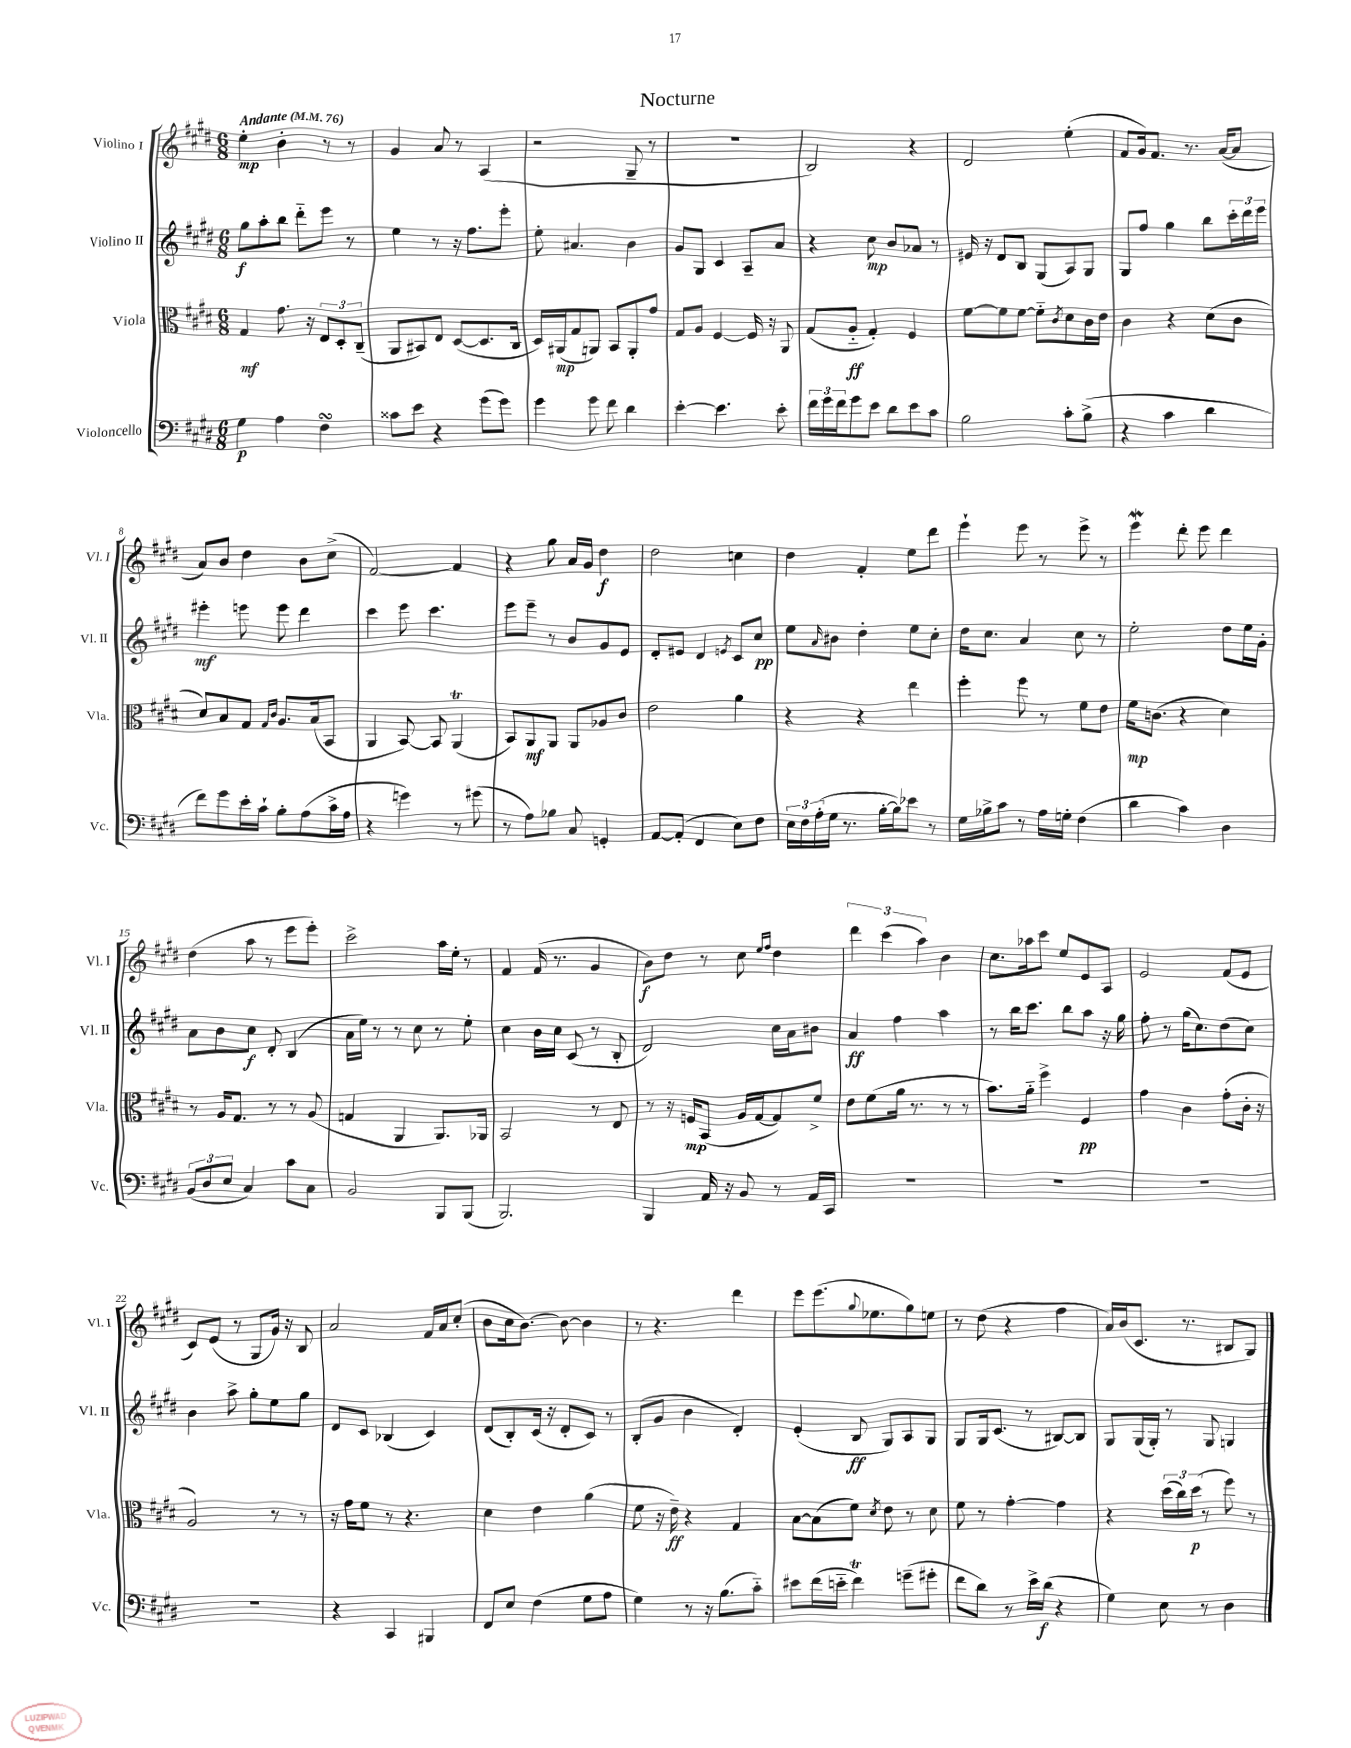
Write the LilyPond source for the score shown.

\header { title = "Nocturne" }
<<
\new StaffGroup <<
\new Staff = "s0" \with { instrumentName = "Violino I" shortInstrumentName = "Vl. I" } {
    \clef treble \key e \major \numericTimeSignature \time 6/8 \tempo "Andante" 4 = 76
    e''4-.\mp b'4-. r8 r8 |
    gis'4 a'8 r8 a4( |
    r2 gis8-- r8 |
    R2. |
    b2) r4 |
    dis'2 e''4-.( |
    fis'8 gis'16) fis'8. r8. a'16~( a'8 |
    a'8) b'8 dis''4 b'8 cis''8->( |
    fis'2~) fis'4 |
    r4 gis''8 a'16 gis'16 dis''4\f |
    dis''2 c''4 |
    dis''4 fis'4-. e''8 dis'''8 |
    e'''4-! e'''8 r8 e'''8-> r8 |
    e'''4\mordent dis'''8-. e'''8 dis'''4 |
    dis''4( a''8 r8 e'''8 e'''8-.) |
    cis'''2-> a''16 e''16-. r8 |
    fis'4 fis'16( r8. gis'4 |
    b'8\f) dis''8 r8 cis''8 \grace { e''16 fis''16 } dis''4 |
    \tuplet 3/2 { dis'''4 cis'''4( a''4) } b'4 |
    cis''8. aes''16 cis'''8 e''8 e'8 a8 |
    e'2 fis'8( e'8 |
    cis'8) e'8( r8 gis8 gis'16) r16 b8 |
    a'2 fis'16 a'16 cis''8-.( |
    b'8 cis''16 b'8.~) b'8~ b'4 |
    r8 r4. dis'''4 |
    e'''8 e'''8.( \appoggiatura { gis''8 } ees''8. gis''8) e''8 |
    r8 dis''8( r4 fis''4 |
    a'16) b'16( cis'8. r8. bis8 gis8) \bar "|." |
}
\new Staff = "s1" \with { instrumentName = "Violino II" shortInstrumentName = "Vl. II" } {
    \clef treble \key e \major \numericTimeSignature \time 6/8
    gis''8\f a''8-. b''8 dis'''8-_ e'''8 r8 |
    e''4 r8 r16 fis''8. e'''8-. |
    e''8-. ais'4. b'4 |
    gis'8 gis8 cis'4 a8-- a'8 |
    r4 cis''8\mp b'8 aes'8 r8 |
    eis'16 r16 dis'8 b8 gis8( a8) gis8 |
    gis8 fis''8 gis''4 b''8 \tuplet 3/2 { cis'''16-. dis'''16 e'''16 } |
    eis'''4-.\mf e'''8 e'''8 dis'''4 |
    cis'''4 e'''8 cis'''4. |
    e'''8 e'''8-- r8 b'8 gis'8 e'8 |
    dis'8-. eis'8 dis'4 \acciaccatura { e'8 } cis'8 cis''8\pp |
    e''8 \grace { a'16 } bis'8 dis''4-. e''8 cis''8-. |
    dis''16 cis''8. a'4 cis''8 r8 |
    e''2-. dis''8 e''16 gis'16-. |
    a'8 b'8 cis''8\f dis'8-. b4( |
    a'16 e''16) r8 r8 cis''8 r8 e''8-. |
    cis''4 b'16 cis''16 cis'8( r8 b8-. |
    dis'2) cis''16 a'16 bis'8 |
    a'4\ff fis''4 a''4 |
    r8 b''16 cis'''8. b''8 a''8 r16 gis''16 |
    fis''8-. r8 gis''16( cis''8.) dis''8( cis''8) |
    b'4 a''8-> gis''8-. e''8 gis''8 |
    dis'8 cis'8 bes4( cis'4) |
    dis'8( b8-.) cis'16( r16 dis'8-. cis'8) r8 |
    b8-.( gis'8 b'4 dis'4-.) |
    e'4-.( b8\ff gis8) a8 gis8 |
    gis8 gis16 cis'8.( r8 bis8~) bis8 |
    gis8 gis16( gis16-.) r8 gis8 g4 \bar "|." |
}
\new Staff = "s2" \with { instrumentName = "Viola" shortInstrumentName = "Vla." } {
    \clef alto \key e \major \numericTimeSignature \time 6/8
    gis4\mf gis'8. r16 \tuplet 3/2 { e8 dis8-. cis8--( } |
    a,8 bis,8) e8 dis8~( dis8. cis16 |
    dis16) ais,16\mp( gis8 a,8) b,8 a,8-. gis'8 |
    gis8 a8 fis4~ fis16 r16 a,8 |
    gis8( a8-_\ff gis4-.) fis4 |
    fis'8~ fis'8 fis'8~ fis'8-_ \acciaccatura { cis'8 } dis'8 cis'16 e'16 |
    cis'4 r4 dis'8( cis'8 |
    dis'8) b8 gis8 \grace { gis16 cis'16 } a8. b16( b,8 |
    a,4 b,8~) b,8 a,4\trill( |
    b,8) a,8\mf a,8 a,8 aes8 cis'8 |
    e'2 a'4 |
    r4 r4 e''4 |
    fis''4-. fis''8 r8 fis'8 e'8 |
    fis'16\mp c'8.( r4 dis'4) |
    r8 a16 gis8. r8 r8 a8( |
    g4 a,4 a,8.) aes,16 |
    b,2 r8 e8 |
    r8 r16 f16\mp b,8( a16 gis16~ gis8) fis'8-> |
    e'8 fis'8( a'16 r8. r8 r8 |
    b'8.) a'16-_ fis''4-> fis4\pp |
    gis'4 cis'4 gis'8-.( cis'16-. r16 |
    a2) r8 r8 |
    r16 gis'16 fis'8 r8 r4. |
    dis'4 e'4 a'4( |
    fis'8 r16 e'16--\ff) r4 gis4 |
    b8~ b8( fis'8) \acciaccatura { dis'8 } e'8 r8 dis'8 |
    fis'8 r8 gis'4~-. gis'4 |
    r4 \tuplet 3/2 { dis''16( cis''16) dis''16\p( } r8 fis''8) r8 \bar "|." |
}
\new Staff = "s3" \with { instrumentName = "Violoncello" shortInstrumentName = "Vc." } {
    \clef bass \key e \major \numericTimeSignature \time 6/8
    gis4\p a4 fis4\turn |
    cisis'8 e'8 r4 gis'8( gis'8) |
    gis'4 gis'8 fis'8 dis'4 |
    e'4~-. e'4. e'8-. |
    \tuplet 3/2 { fis'16 gis'16 fis'16 } gis'8 e'8 dis'8 e'8 cis'8 |
    b2 cis'8-. b8->( |
    r4 cis'4 dis'4 |
    fis'8) gis'8 e'16-. cis'16-! b8-. a8( cis'16-> a16 |
    r4 g'4) r8 gis'8( |
    r8 a8) bes8 cis8 g,4-. |
    a,8~ a,8-.( fis,4 e8) fis8 |
    \tuplet 3/2 { e16 fis16 a16-.( } gis16 r8. b16~-. b16) ees'8 r8 |
    gis16 bes16-> cis'8 r8 a16 g16-. fis4( |
    dis'4 cis'4) dis4 |
    \tuplet 3/2 { b,8( dis8 e8 } cis4) cis'8 cis8 |
    b,2 b,,8 b,,8( |
    b,,2.) |
    b,,4 a,16 r16 b,8 r8 a,16 cis,16 |
    R2. |
    R2. |
    R2. |
    R2. |
    r4 cis,4 bis,,4 |
    fis,8 e8 fis4( gis8 a8 |
    gis4) r8 r16 b8.( cis'8-_) |
    eis'8 fis'16( e'16-_ fis'4\trill) g'8--( gis'8-. |
    fis'8 dis'8) r8 e'16-> dis'16\f( r4 |
    gis4) e8 r8 dis4 \bar "|." |
}
>>
>>
